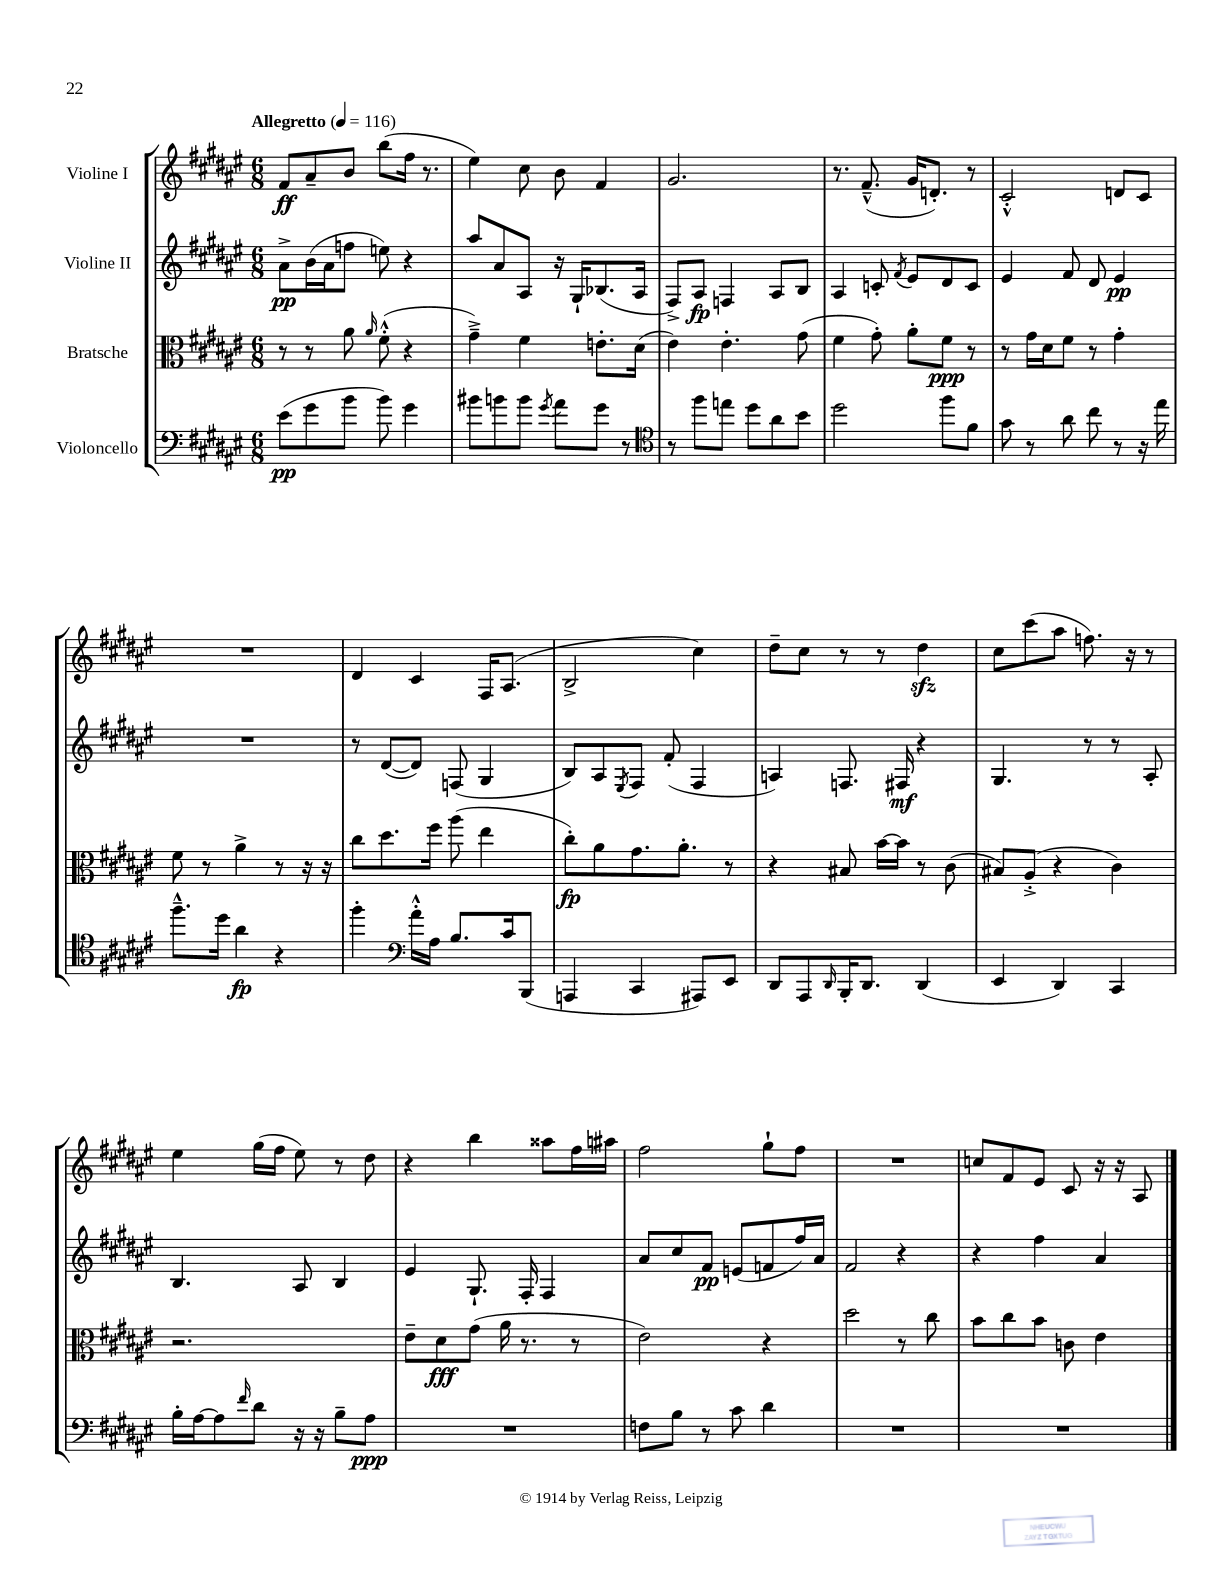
<<
\new StaffGroup <<
\new Staff = "s0" \with { instrumentName = "Violine I" } {
    \clef treble \key fis \major \numericTimeSignature \time 6/8 \tempo "Allegretto" 4 = 116
    fis'8\ff ais'8-- b'8 b''8( fis''16 r8. |
    eis''4) cis''8 b'8 fis'4 |
    gis'2. |
    r8. fis'8.---^( gis'16 d'8.-.) r8 |
    cis'2-.-^ d'8 cis'8 |
    R2. |
    dis'4 cis'4 fis16 ais8.( |
    b2-> cis''4) |
    dis''8-- cis''8 r8 r8 dis''4\sfz |
    cis''8 cis'''8( ais''8 f''8.) r16 r8 |
    eis''4 gis''16( fis''16 eis''8) r8 dis''8 |
    r4 b''4 aisis''8 fis''16 ais''16 |
    fis''2 gis''8-! fis''8 |
    R2. |
    c''8 fis'8 eis'8 cis'8 r16 r16 ais8 \bar "|." |
}
\new Staff = "s1" \with { instrumentName = "Violine II" } {
    \clef treble \key fis \major \numericTimeSignature \time 6/8
    ais'8->\pp b'16( ais'16 f''8 e''8) r4 |
    ais''8 ais'8 ais8 r16 gis16-! bes8.( ais16 |
    fis8->) ais8\fp f4 ais8 b8 |
    ais4 c'8-. \acciaccatura { fis'8 } eis'8 dis'8 c'8 |
    eis'4 fis'8 dis'8 eis'4\pp |
    R2. |
    r8 dis'8~( dis'8) f8( gis4 |
    b8) ais8 \acciaccatura { eis8 } fis8 fis'8-.( fis4 |
    a4) f8. fis16\mf r4 |
    gis4. r8 r8 ais8-. |
    b4. ais8 b4 |
    eis'4 gis8.-! fis16-. fis4 |
    ais'8 cis''8 fis'8\pp e'8( f'8 fis''16) ais'16 |
    fis'2 r4 |
    r4 fis''4 ais'4 \bar "|." |
}
\new Staff = "s2" \with { instrumentName = "Bratsche" } {
    \clef alto \key fis \major \numericTimeSignature \time 6/8
    r8 r8 ais'8 \grace { ais'16 } fis'8-.-^( r4 |
    gis'4--->) fis'4 e'8.-. dis'16( |
    eis'4) eis'4.-. gis'8( |
    fis'4 gis'8-.) ais'8-. fis'8\ppp r8 |
    r8 gis'16 dis'16 fis'8 r8 gis'4-. |
    fis'8 r8 ais'4-> r8 r16 r16 |
    cis''8 dis''8. fis''16 ais''8( eis''4 |
    cis''8-.\fp) ais'8 gis'8. ais'8.-. r8 |
    r4 bis8 b'16~ b'16 r8 cis'8( |
    bis8) ais8-.->( r4 cis'4) |
    r2. |
    eis'8-- dis'8\fff gis'8( ais'16 r8. r8 |
    eis'2) r4 |
    dis''2 r8 cis''8 |
    b'8 cis''8 b'8 c'8 eis'4 \bar "|." |
}
\new Staff = "s3" \with { instrumentName = "Violoncello" } {
    \clef bass \key fis \major \numericTimeSignature \time 6/8
    eis'8\pp( gis'8 b'8 b'8) gis'4 |
    bis'8 b'8 b'8 \acciaccatura { gis'8 } ais'8 gis'8 r8 |
    \clef tenor r8 fis''8 e''8 dis''8 ais'8 b'8 |
    dis''2 fis''8 fis'8 |
    gis'8 r8 ais'8 cis''8 r8 r16 eis''16 |
    fis''8.---^ dis''16 ais'4\fp r4 |
    fis''4-. \clef bass ais'16-.-^ ais16 b8. cis'16 b,,8( |
    a,,4 cis,4 ais,,8) eis,8 |
    dis,8 ais,,8 \grace { dis,16 } b,,16-. dis,8. dis,4( |
    eis,4 dis,4) cis,4 |
    b16-. ais16~ ais8 \grace { fis'16 } dis'8 r16 r16 b8-- ais8\ppp |
    R2. |
    f8 b8 r8 cis'8 dis'4 |
    R2. |
    R2. \bar "|." |
}
>>
>>
\layout { \context { \Score \remove "Bar_number_engraver" } }
